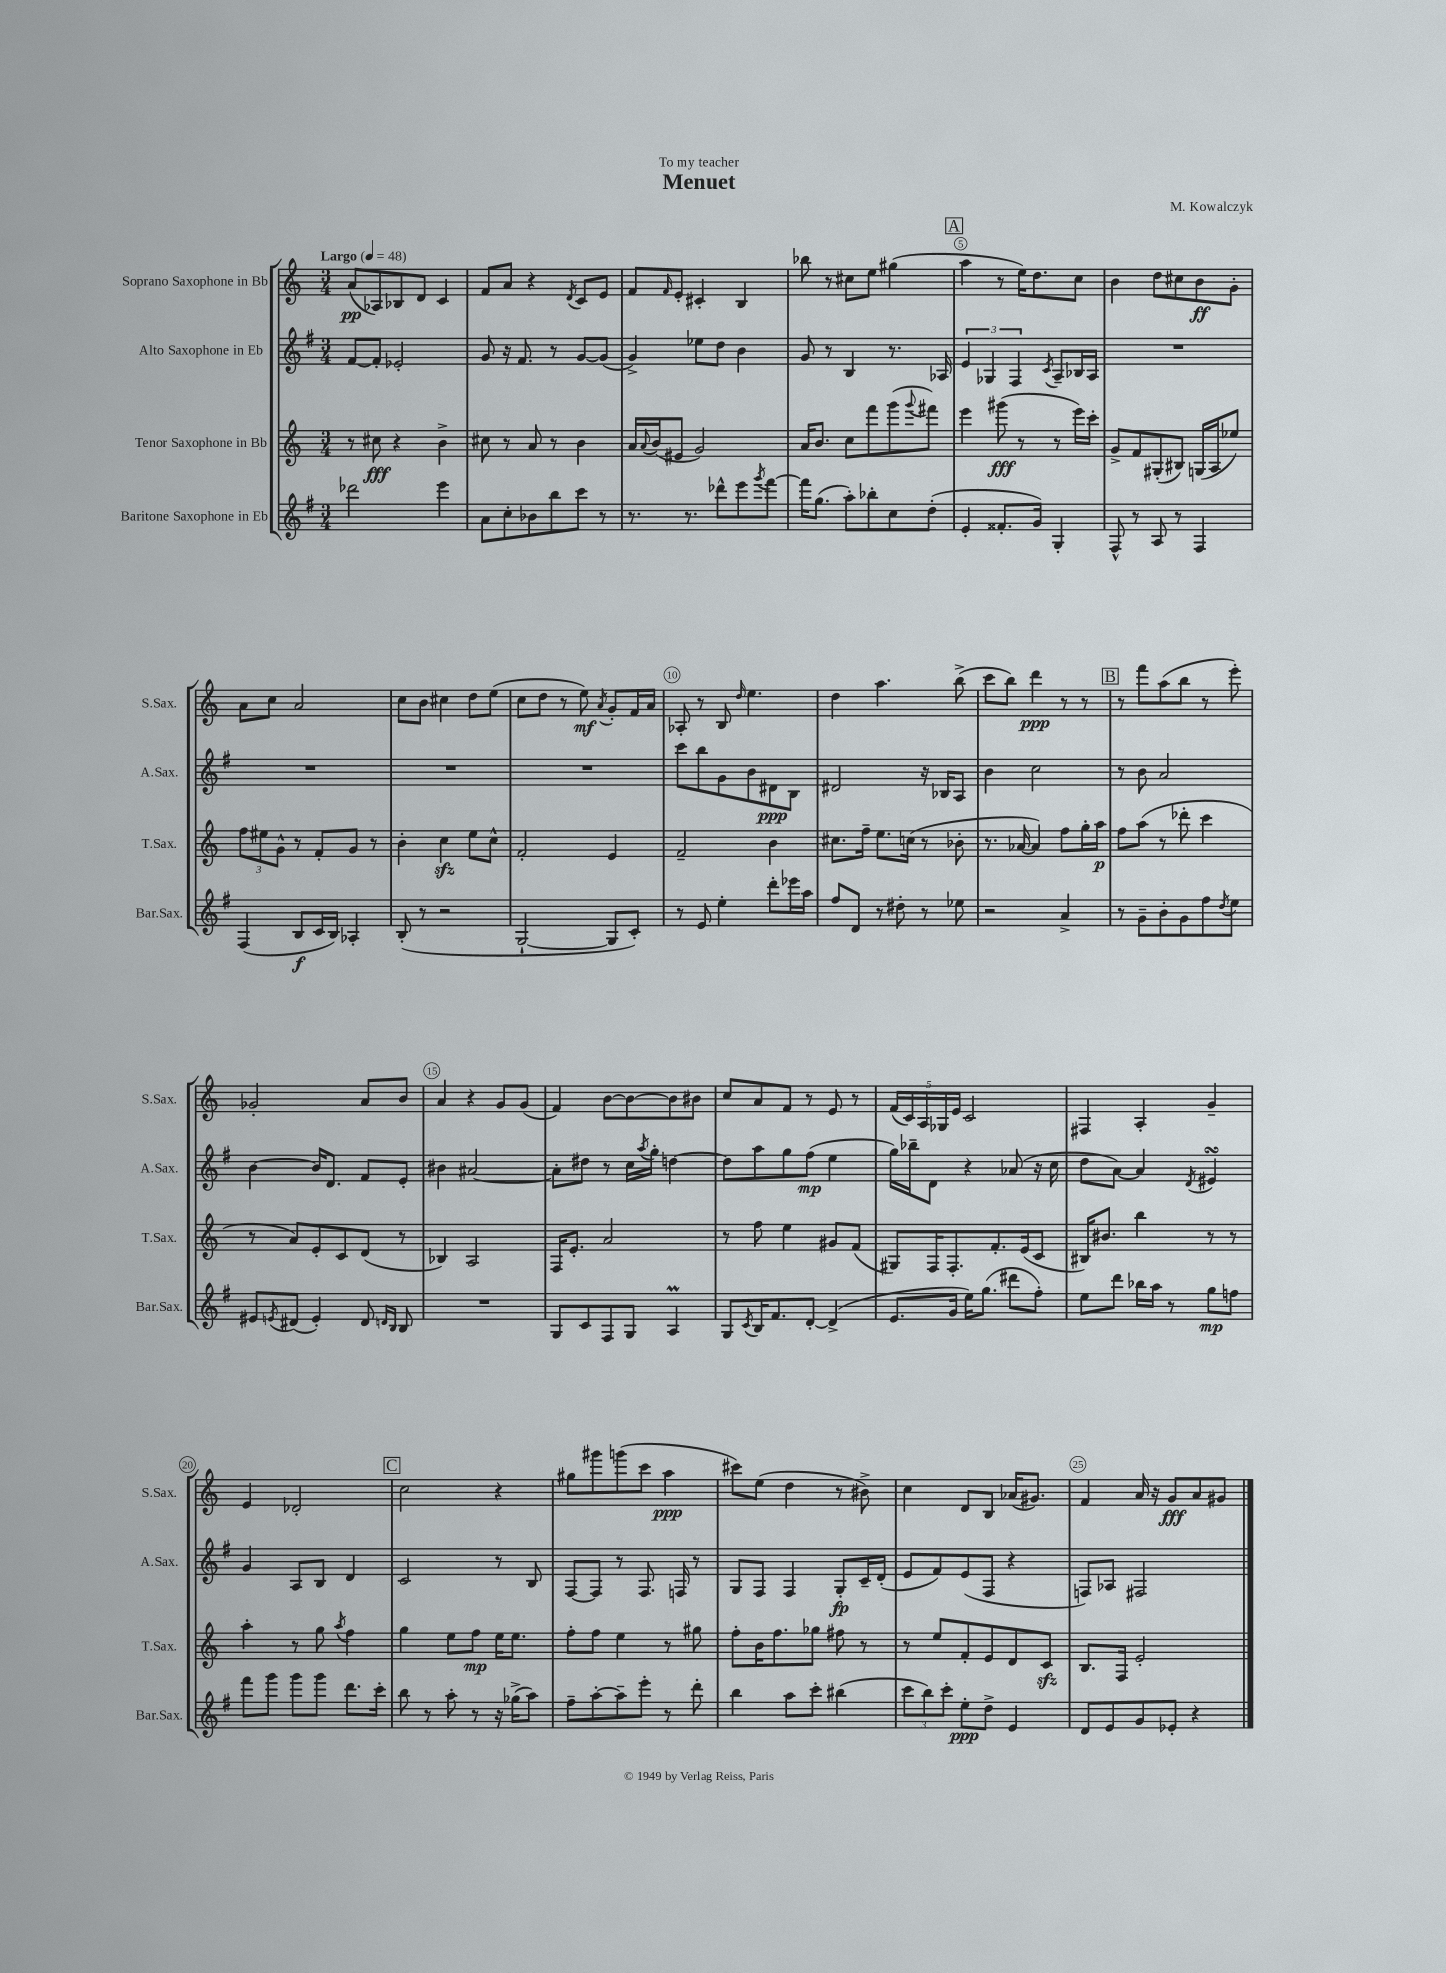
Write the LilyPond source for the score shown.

\header { title = "Menuet" composer = "M. Kowalczyk" dedication = "To my teacher" }
<<
\new StaffGroup <<
\new Staff = "s0" \with { instrumentName = "Soprano Saxophone in Bb" shortInstrumentName = "S.Sax." } {
    \clef treble \key c \major \numericTimeSignature \time 3/4 \tempo "Largo" 4 = 48
    a'8\pp( aes8) bes8 d'8 c'4 |
    f'8 a'8 r4 \acciaccatura { d'8 } c'8 e'8 |
    f'8 \grace { f'16 } e'8-. cis'4-. b4 |
    bes''8 r8 cis''8 e''8 gis''4( |
    \mark \markup { \box "A" } a''4 r8 e''16) d''8. c''8 |
    b'4 d''8 cis''8 b'8\ff g'8-. |
    a'8 c''8 a'2 |
    c''8 b'8 cis''4 d''8 e''8( |
    c''8 d''8 r8 e''8\mf) \acciaccatura { a'8 } g'8-. f'16 a'16 |
    aes8-. r8 b8 \grace { d''16 } e''4. |
    d''4 a''4. b''8->( |
    c'''8 b''8) d'''4\ppp r8 r8 |
    \mark \markup { \box "B" } r8 f'''8 a''8( b''8 r8 e'''8-.) |
    ges'2-. a'8 b'8 |
    a'4 r4 g'8 g'8( |
    f'4) b'8~ b'8~ b'8 bis'8 |
    c''8 a'8 f'8 r8 e'8 r8 |
    \tuplet 5/4 { f'16( c'16) a16 ges16 e'16 } c'2 |
    fis4 a4-. g'4-- |
    e'4 des'2-. |
    \mark \markup { \box "C" } c''2 r4 |
    gis''8 gis'''8 g'''8( c'''8 a''4\ppp |
    cis'''8) e''8( d''4 r8 bis'8->) |
    c''4 d'8 b8 aes'16( gis'8.) |
    f'4 a'16 r16 g'8\fff a'8 gis'8 \bar "|." |
}
\new Staff = "s1" \with { instrumentName = "Alto Saxophone in Eb" shortInstrumentName = "A.Sax." } {
    \clef treble \key g \major \numericTimeSignature \time 3/4
    fis'8~ fis'8-. ees'2-. |
    g'8 r16 fis'8. r8 g'8~ g'8( |
    g'4->) ees''8 d''8 b'4 |
    g'8 r8 b4 r8. aes16 |
    \mark \markup { \box "A" } \tuplet 3/2 { e'4 ges4 fis4 } \acciaccatura { c'8 } a8-- bes16 a16 |
    R2. |
    R2. |
    R2. |
    R2. |
    c'''8 b''8 g'8 b'8 dis'8\ppp b8 |
    dis'2 r16 bes16 a8 |
    b'4 c''2 |
    \mark \markup { \box "B" } r8 b'8 a'2 |
    b'4~ b'16 d'8. fis'8 e'8-. |
    bis'4 ais'2~ |
    ais'8-. dis''8 r8 c''16 \acciaccatura { a''8 } g''16-. d''4~ |
    d''8 a''8 g''8 fis''8\mp( e''4 |
    g''16) bes''16-- d'8 r4 aes'8( r16 c''16 |
    d''8 a'8~) a'4 \acciaccatura { d'8 } eis'4\turn |
    g'4 a8 b8 d'4 |
    \mark \markup { \box "C" } c'2 r8 b8 |
    fis8~ fis8 r8 fis8. f16 r8 |
    g8 fis8 fis4 g8-.\fp c'16-- d'16-.( |
    e'8 fis'8) e'8( fis8 r4 |
    f8) aes8 fis2 \bar "|." |
}
\new Staff = "s2" \with { instrumentName = "Tenor Saxophone in Bb" shortInstrumentName = "T.Sax." } {
    \clef treble \key c \major \numericTimeSignature \time 3/4
    r8 cis''8\fff r4 b'4-> |
    cis''8 r8 a'8 r8 b'4 |
    a'16 \appoggiatura { a'8 } b'16( eis'8 g'2) |
    a'16 b'8. c''8 f'''8 g'''8( \appoggiatura { g'''8 } fis'''8) |
    \mark \markup { \box "A" } e'''4 gis'''8\fff( r8 r8 e'''16) c'''16-. |
    g'8-> f'8 gis8-.( bis8) g16( a16 ees''8) |
    \tuplet 3/2 { f''8 eis''8 g'8-^ } r8 f'8-. g'8 r8 |
    b'4-. c''4\sfz e''8 c''8-^ |
    f'2-. e'4 |
    f'2-- b'4 |
    cis''8. f''16-- e''8. c''16( r8 bes'8-. |
    r8. aes'16~ aes'4) f''8 g''16-. a''16\p |
    \mark \markup { \box "B" } f''8 a''8( r8 des'''8-. c'''4 |
    r8 a'8) e'8-. c'8 d'8( r8 |
    bes4) a2 |
    f16 e'8.-. a'2 |
    r8 f''8 e''4 gis'8 f'8( |
    gis8) f16 f8.-. f'8.-. e'16( c'8 |
    bis16) bis'8. b''4 r8 r8 |
    a''4-. r8 g''8 \acciaccatura { a''8 } f''4 |
    \mark \markup { \box "C" } g''4 e''8 f''8\mp e''16 e''8. |
    f''8-. f''8 e''4 r8 gis''8 |
    f''8-. b'16 f''8. ges''8 fis''8 r8 |
    r8 e''8 f'8-. e'8 d'8 c'8\sfz |
    b8. f16 e'2-. \bar "|." |
}
\new Staff = "s3" \with { instrumentName = "Baritone Saxophone in Eb" shortInstrumentName = "Bar.Sax." } {
    \clef treble \key g \major \numericTimeSignature \time 3/4
    des'''2 e'''4 |
    a'8 c''8-. bes'8 b''8 c'''8 r8 |
    r8. r8. des'''8-^ e'''8 \acciaccatura { g'''8 } fis'''8~ |
    fis'''16 g''8.( a''8-.) bes''8-. c''8 d''8-.( |
    \mark \markup { \box "A" } e'4-. fisis'8.-. g'16) g4-. |
    fis8-^ r8 a8 r8 fis4 |
    fis4( b8\f c'16 b16) aes4-. |
    b8-.( r8 r2 |
    g2~-! g8 c'8-.) |
    r8 e'8 e''4-. d'''8-. ees'''16 a''16 |
    fis''8 d'8 r8 dis''8-. r8 ees''8 |
    r2 a'4-> |
    \mark \markup { \box "B" } r8 g'8-- b'8-. g'8 fis''8 \acciaccatura { d''8 } e''8 |
    eis'8 \acciaccatura { e'8 } dis'8( e'4-.) dis'8 \grace { d'16 b16 } b8 |
    R2. |
    g8 c'8 fis8 g8 a4\prall |
    g8 \acciaccatura { c'8 } b16 fis'8. d'8~-. d'4->( |
    e'8. g'16 e''16) g''8.( dis'''8 fis''8-.) |
    e''8 d'''8 bes''16 a''16 r8 g''8\mp f''8 |
    fis'''8 g'''8 g'''8 g'''8 d'''8. c'''16-. |
    \mark \markup { \box "C" } b''8 r8 a''8-. r8 r16 ges''16->( a''8) |
    fis''8-- a''8~-. a''8-- e'''8-. r8 d'''8-. |
    b''4 a''8 c'''8-. bis''4( |
    \tuplet 3/2 { c'''8 b''8) c'''8-. } e''8-.\ppp d''8-> e'4 |
    d'8 e'8 g'8 ees'8-. r4 \bar "|." |
}
>>
>>
\layout { \context { \Score \override BarNumber.break-visibility = ##(#f #t #t) barNumberVisibility = #(every-nth-bar-number-visible 5) \override BarNumber.stencil = #(make-stencil-circler 0.1 0.3 ly:text-interface::print) } }
